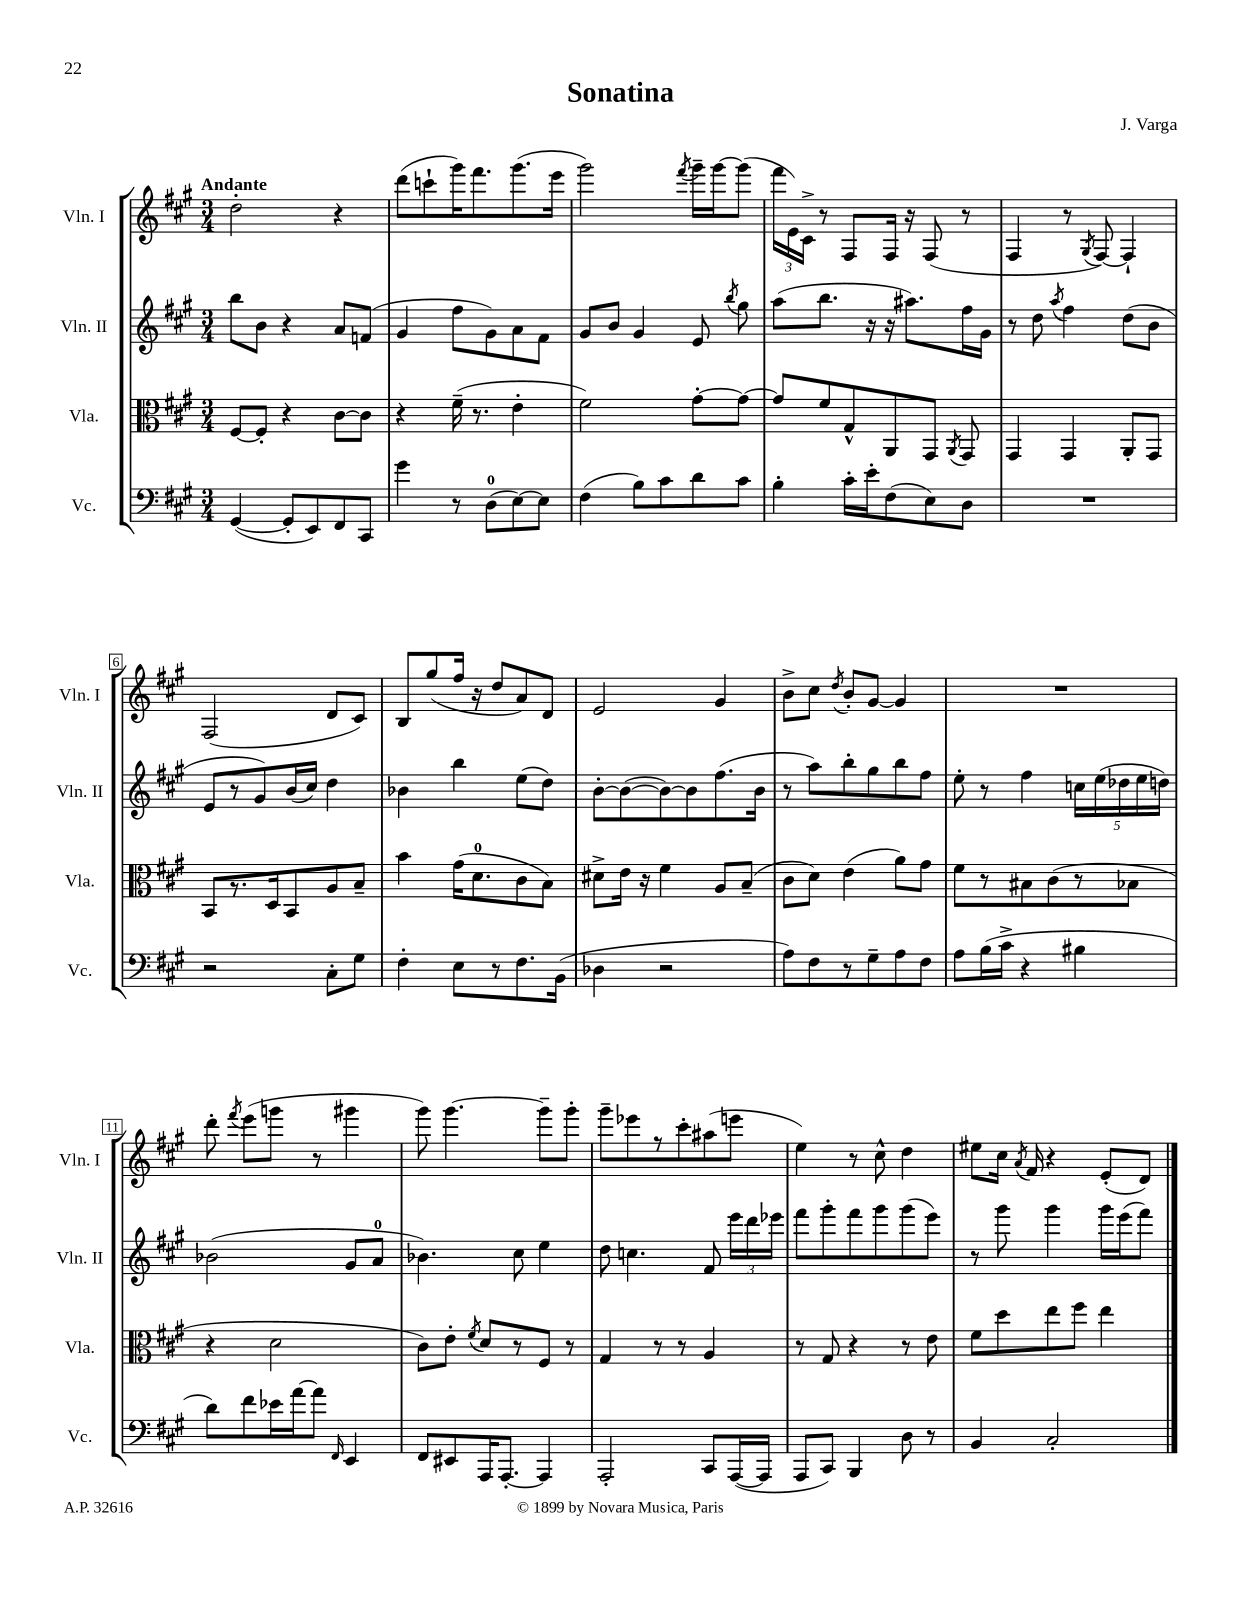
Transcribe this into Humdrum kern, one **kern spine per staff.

**kern	**kern	**kern	**kern
*staff4	*staff3	*staff2	*staff1
*clefF4	*clefC3	*clefG2	*clefG2
*k[f#c#g#]	*k[f#c#g#]	*k[f#c#g#]	*k[f#c#g#]
*M3/4	*M3/4	*M3/4	*M3/4
([4GG#	[8F#	8bb	2dd'
.	8F#']	8b	.
8GG#']	4r	4r	.
8EE)	.	.	.
8FF#	[8c#	8a	4r
8CC#	8c#]	(8f	.
=	=	=	=
4g#	4r	4g#	(8ddd
.	.	.	8ccc`
8r	(16f#~	8ff#	16ggg#)
.	8.r	.	8.fff#
(8D	.	8g#)	.
[8E)	4e'	8a	(8.ggg#
8E]	.	8f#	.
.	.	.	16eee
=	=	=	=
(4F#	2f#)	8g#	2ggg#)
.	.	8b	.
8B)	.	4g#	.
8c#	.	.	.
.	.	.	8qfff#
8d	[8g#'	8e	16ggg#~
.	.	.	[16ggg#
.	.	8qbb	.
8c#	8g#_	8gg#	(8ggg#]
=	=	=	=
4B'	8g#]	(8aa	24fff#
.	.	.	24e)
.	.	.	24c#^
.	8f#	8.bb	8r
16c#'	8G#^^	.	8F#
16e'	.	16r	.
(8F#	8AA	16r	16F#
.	.	8.aa#)	16r
8E)	8GG#	.	(8F#
.	8qAA	.	.
8D	8GG#	16ff#	8r
.	.	16g#	.
=	=	=	=
2.r	4GG#	8r	4F#
.	.	8dd	.
.	.	8qaa	.
.	4GG#	4ff#	8r
.	.	.	8qG#
.	.	.	[8F#)
.	8AA'	(8dd	4F#`]
.	8GG#	8b	.
=	=	=	=
2r	8BB	8e	(2F#
.	8.r	8r	.
.	.	8g#)	.
.	16D	.	.
.	8BB	(16b	.
.	.	16cc#)	.
8C#'	8A	4dd	8d
8G#	8B~	.	8c#)
=	=	=	=
4F#'	4b	4b-	8B
.	.	.	(8gg#
8E	(16g#	4bb	16ff#
.	8.d	.	16r
8r	.	.	8dd
8.F#	8c#	(8ee	8a)
.	8B)	8dd)	8d
(16BB	.	.	.
=	=	=	=
4D-	8d#^	[8b'	2e
.	16e	(8b_	.
.	16r	.	.
2r	4f#	8b_)	.
.	.	8b]	.
.	8A	(8.ff#	4g#
.	(8B~	.	.
.	.	16b	.
=	=	=	=
8A)	8c#	8r	8b^
8F#	8d)	8aa)	8cc#
.	.	.	8qdd
8r	(4e	8bb'	8b'
8G#~	.	8gg#	[8g#
8A	8a)	8bb	4g#]
8F#	8g#	8ff#	.
=	=	=	=
8A	8f#	8ee'	2.r
(16B	8r	8r	.
16c#^	.	.	.
4r	8B#	4ff#	.
.	(8c#	.	.
4B#	8r	20cc	.
.	.	(20ee	.
.	.	20dd-	.
.	8B-	.	.
.	.	20ee	.
.	.	20dd)	.
=	=	=	=
8d)	4r	(2b-	8ddd'
.	.	.	8qfff#
8f#	.	.	(8eee
16e-	2d	.	8ggg
[16a	.	.	.
8a]	.	.	8r
16qqFF#	.	.	.
4EE	.	8g#	4ggg#
.	.	8a	.
=	=	=	=
8FF#	8c#)	4.b-)	8ggg#)
8EE#	8e'	.	[4.ggg#
.	8qf#	.	.
16AAA	8d	.	.
[8.AAA'	.	.	.
.	8r	8cc#	.
4AAA]	8F#	4ee	8ggg#~]
.	8r	.	8ggg#'
=	=	=	=
2AAA'	4G#	8dd	8ggg#~
.	.	4.cc	8eee-
.	8r	.	8r
.	8r	.	8ccc#'
8CC#	4A	8f#	(8aa#
([16AAA	.	24eee	8eee
.	.	24ddd	.
16AAA]	.	.	.
.	.	24eee-	.
=	=	=	=
8AAA	8r	8fff#	4ee)
8CC#)	8G#	8ggg#'	.
4BBB	4r	8fff#	8r
.	.	8ggg#	8cc#^^
8D	8r	(8ggg#	4dd
8r	8e	8eee)	.
=	=	=	=
4BB	8f#	8r	8ee#
.	8dd	8ggg#	16cc#
.	.	.	8qa
.	.	.	16f#
2C#'	8ee	4ggg#	4r
.	8ff#	.	.
.	4ee	16ggg#	(8e'
.	.	(16eee	.
.	.	8fff#)	8d)
==	==	==	==
*-	*-	*-	*-
